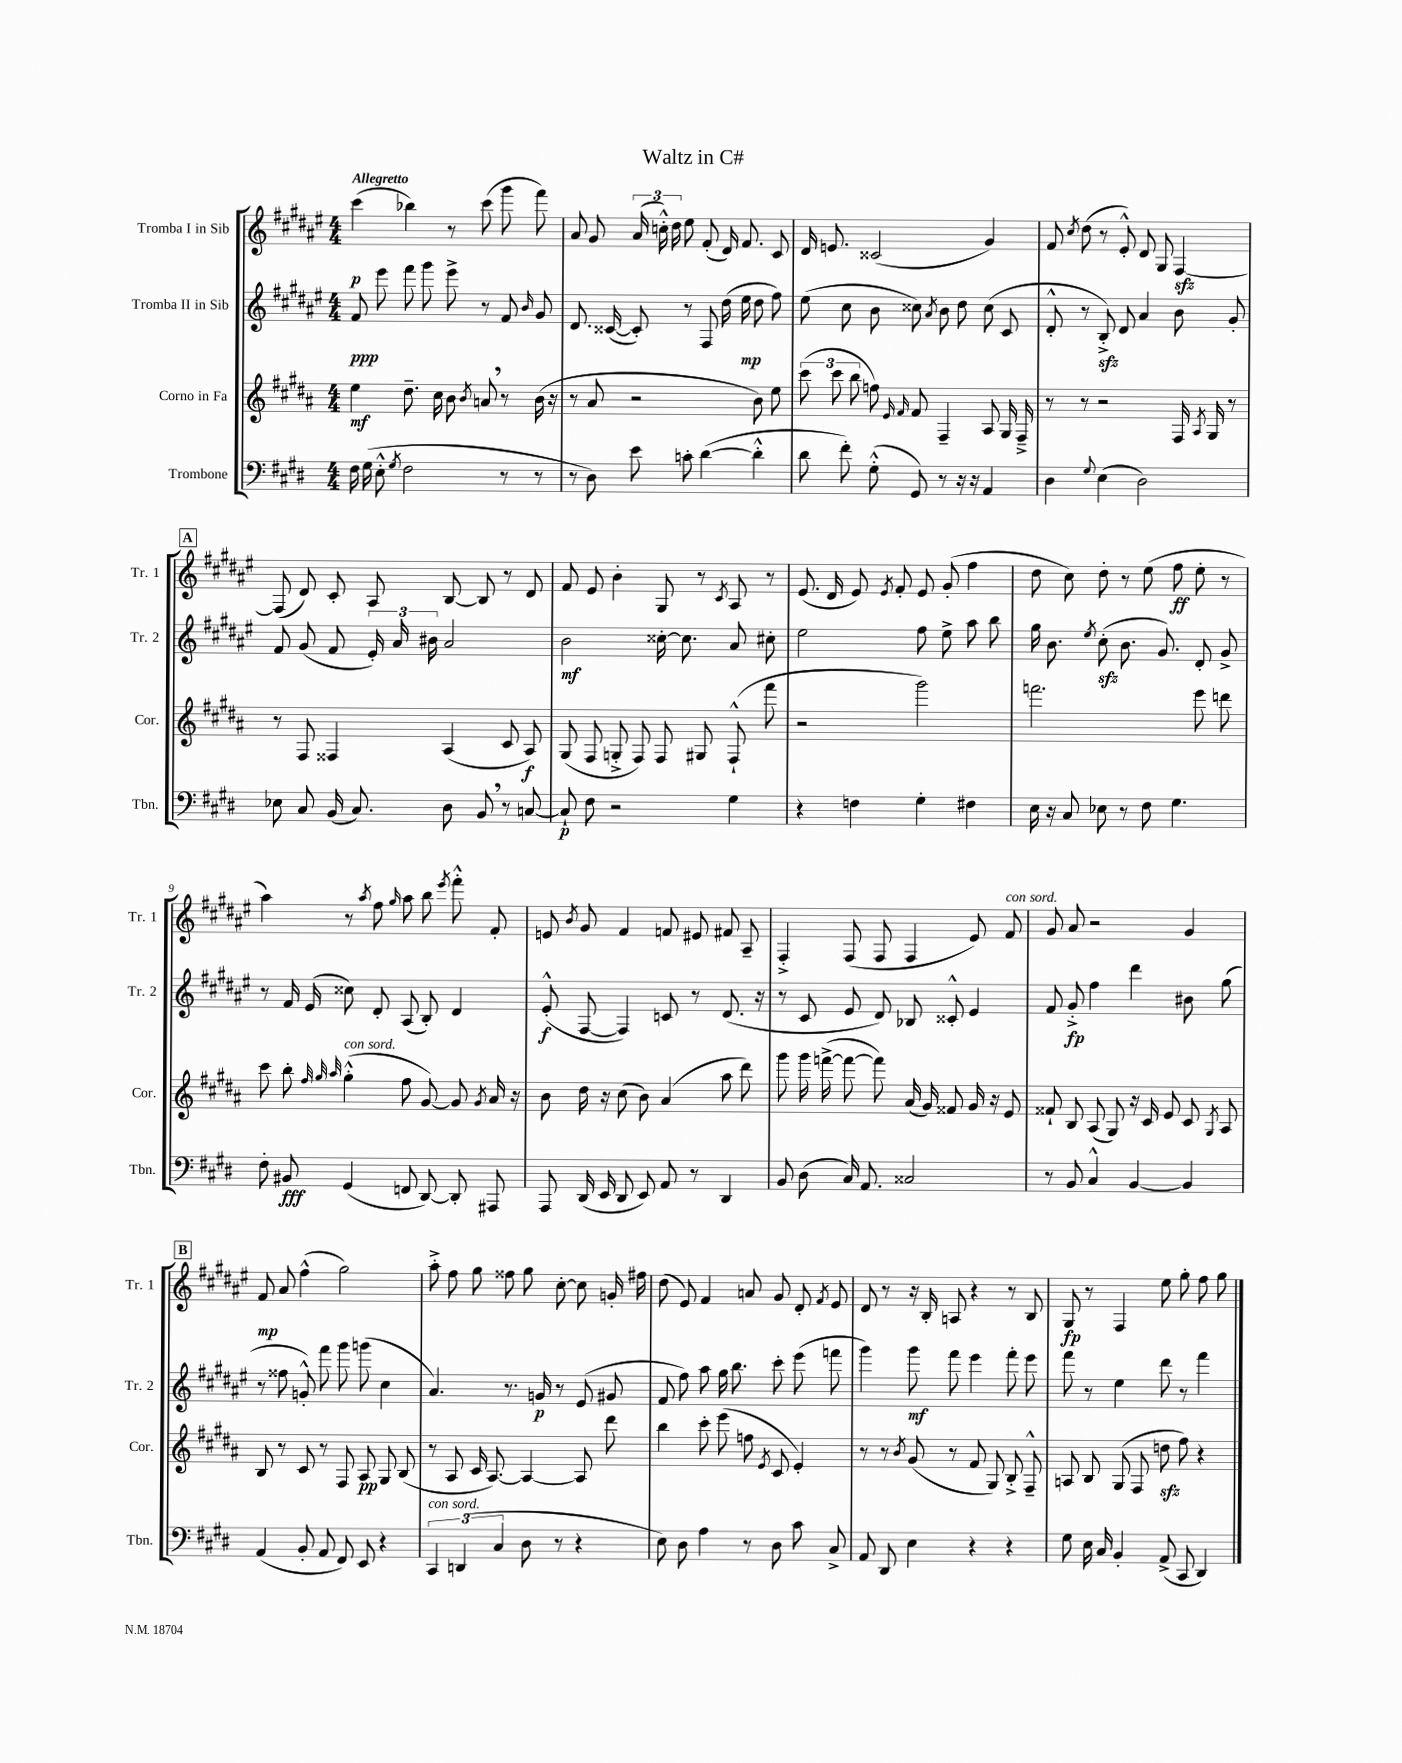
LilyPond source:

\header { title = "Waltz in C#" }
<<
\new StaffGroup <<
\new Staff = "s0" \with { instrumentName = "Tromba I in Sib" shortInstrumentName = "Tr. 1" } {
    \clef treble \key fis \major \numericTimeSignature \time 4/4 \tempo "Allegretto"
    \autoBeamOff cis'''4\p( bes''4) r8 cis'''8( gis'''8 fis'''8) |
    ais'8 gis'8 \tuplet 3/2 { ais'16( c''16-.-^) dis''16 } eis''8 fis'8-.( dis'16) fis'8. cis'8 |
    dis'16 e'8. cisis'2( gis'4) |
    fis'8 \acciaccatura { cis''8 } dis''8( r8 eis'8-.-^) dis'8 gis8 fis4~\sfz |
    \mark \markup { \box "A" } fis8( dis'8) cis'8-. ais8 b8~ b8 r8 dis'8 |
    fis'8 eis'8 b'4-. gis8 r8 \acciaccatura { cis'8 } ais8 r8 |
    eis'8.( dis'16 eis'8) \acciaccatura { eis'8 } fis'8-. eis'8 gis'8-.( fis''4 |
    dis''8 cis''8) dis''8-. r8 eis''8( fis''8\ff eis''8-. r8 |
    ais''4) r8 \acciaccatura { ais''8 } fis''8 \grace { gis''16 } ais''8 b''8 \acciaccatura { eis'''8 } fis'''8-.-^ fis'8-. |
    e'8 \acciaccatura { b'8 } gis'8 fis'4 f'8 eis'8 fis'8 ais8-- |
    fis4-.-> fis8( fis8 fis4 eis'8) fis'8^\markup { \italic "con sord." } |
    gis'8 ais'8 r2 gis'4 |
    \mark \markup { \box "B" } fis'8\mp ais'8 fis''4-^( gis''2) |
    ais''8-.-> fis''8 gis''8 fisis''8 gis''8 cis''8~-. cis''8 g'16-. fis''16 |
    dis''8( eis'8) fis'4 a'8 gis'8 dis'8-. \acciaccatura { fis'8 } eis'8 |
    dis'8 r8 r16 b16-. a8 r4 r8 b8 |
    gis8\fp r8 fis4 eis''8 gis''8-. fis''8 gis''8 \bar "|." |
}
\new Staff = "s1" \with { instrumentName = "Tromba II in Sib" shortInstrumentName = "Tr. 2" } {
    \clef treble \key fis \major \numericTimeSignature \time 4/4
    \autoBeamOff fis'8\ppp eis'''8 fis'''8 gis'''8 eis'''8-> r8 fis'8 \grace { b'16 } gis'8 |
    dis'8. cisis'16~( cisis'8-.) r8 fis8 dis''16( eis''16\mp dis''8 fis''8) |
    eis''8( cis''8 b'8 cisis''8) \acciaccatura { ais'8 } b'8 dis''8 cisis''8( cis'8 |
    dis'8-.-^ r8 b8-.->\sfz) dis'8 ais'4 b'8 gis'8-. |
    \mark \markup { \box "A" } fis'8 gis'8( fis'8 \tuplet 3/2 { eis'16-.) ais'16 bis'16 } ais'2 |
    b'2\mf cisis''16~-. cisis''8. ais'8 cis''8-. |
    eis''2 fis''8 eis''8-> ais''8 b''8 |
    gis''16 b'8. \acciaccatura { eis''8 } cis''8-.\sfz( b'8. gis'8.) dis'8-. gis'8-> |
    r8 fis'16 eis'16( cisis''8) dis'8-. ais8( b8-.) dis'4 |
    eis'8-.-^\f( fis8~ fis4) c'8 r8 dis'8.( r16 |
    r8 cis'8 eis'8 dis'8) bes8 cisis'8-.-^ eis'4 |
    fis'8 gis'8-.->\fp fis''4 dis'''4 bis'8 gis''8( |
    \mark \markup { \box "B" } r8 fisis''8 g'8-.-^) fis'''8 gis'''8 g'''8( cis''4 |
    ais'4.) r8. g'16\p r8 eis'8( gis'8 |
    fis'8 fis''8) ais''8 gis''16 b''8. cis'''8-. eis'''8( f'''8 |
    gis'''4) gis'''8\mf fis'''8 eis'''4 fis'''8-. eis'''8 |
    fis'''8 r8 eis''4 dis'''8 r8 fis'''4 \bar "|." |
}
\new Staff = "s2" \with { instrumentName = "Corno in Fa" shortInstrumentName = "Cor." } {
    \clef treble \key b \major \numericTimeSignature \time 4/4
    \autoBeamOff e''4\mf dis''8.-- cis''16 b'8 \acciaccatura { b'8 } a'8 \breathe r8 b'16( r16 |
    r8 ais'8 r2 b'8) e''8 |
    \tuplet 3/2 { cis'''8( cis'''8 b''8 } f''8) \grace { e'16 fis'16 } fis'8 fis4-- ais8 gis16 fis16---> |
    r8 r8 r2 fis16 \acciaccatura { ais8 } gis16 r8 |
    \mark \markup { \box "A" } r8 fis8 fisis4 ais4( cis'8 ais8\f) |
    gis8( fis8 g8-.-> fis8) fis8 gis8 fis8-!-^( fis'''8 |
    r2 gis'''2) |
    f'''2. e'''8 d'''8 |
    cis'''8 b''8-. \grace { fis''32 gis''32 ais''32 } gis''4-.-^^\markup { \italic "con sord." }( fis''8 gis'8~) gis'8 \acciaccatura { gis'8 } ais'16 r16 |
    b'8 dis''16 r16 cis''8( b'8) ais'4( ais''8 dis'''8) |
    gis'''8 gis'''16 f'''16~->( f'''8~ f'''8) ais'16( gis'16) fisis'8 gis'16 r16 e'8 |
    fisis'8-! b8 ais8( gis8) r16 cis'16 e'8 cis'8 \acciaccatura { gis8 } ais8 |
    \mark \markup { \box "B" } b8 r8 cis'8 r8 fis8 ais8\pp gis8 b8( |
    r8 ais8 cis'16 ais8.~) ais4~ ais8 dis'''8 |
    b''4 cis'''8-. e'''8( f''8 \acciaccatura { e'8 } cis'8 e'4-.) |
    r8 r8 \acciaccatura { b'8 } gis'8( r8 fis'8 gis8) b8-.-> fis8---^ |
    a8 b8 gis8( fis8 d''8\sfz fis''8) r4 \bar "|." |
}
\new Staff = "s3" \with { instrumentName = "Trombone" shortInstrumentName = "Tbn." } {
    \clef bass \key e \major \numericTimeSignature \time 4/4
    \autoBeamOff fis16 gis16( e8-.-^ \acciaccatura { gis8 } fis2 r8 r8 |
    r8 dis8) e'8 c'8-. dis'4~( dis'4-.-^ |
    dis'8 fis'8-.) gis8-.-^( gis,8) r8 r16 r16 a,4 |
    dis4 \appoggiatura { gis8 } e4( dis2) |
    \mark \markup { \box "A" } ees8 cis8 b,16( cis8.) dis8 b,8 \breathe r8 c8~ |
    c8-!\p fis8 r2 gis4 |
    r4 f4 gis4-. fis4 |
    e16 r16 cis8 ees8 r8 fis8 gis4. |
    fis8-. bis,8\fff gis,4( f,8 dis,8~) dis,8-. ais,,8 |
    a,,8 dis,16( e,16 dis,8 e,8) a,8 r8 dis,4 |
    b,8 dis8( cis16) a,8. cisis2 |
    r8 b,8 cis4-^ b,4~ b,4 |
    \mark \markup { \box "B" } a,4( b,8-. a,8 fis,8) e,8 r4 |
    \tuplet 3/2 { cis,4^\markup { \italic "con sord." } d,4( cis4 } dis8 r8 r4 |
    e8) dis8 a4 r8 dis8 cis'8 cis8-> |
    a,8 dis,8 e4 r4 r4 |
    gis8 e16 cis16 b,4-. a,8->( cis,8 dis,4) \bar "|." |
}
>>
>>
